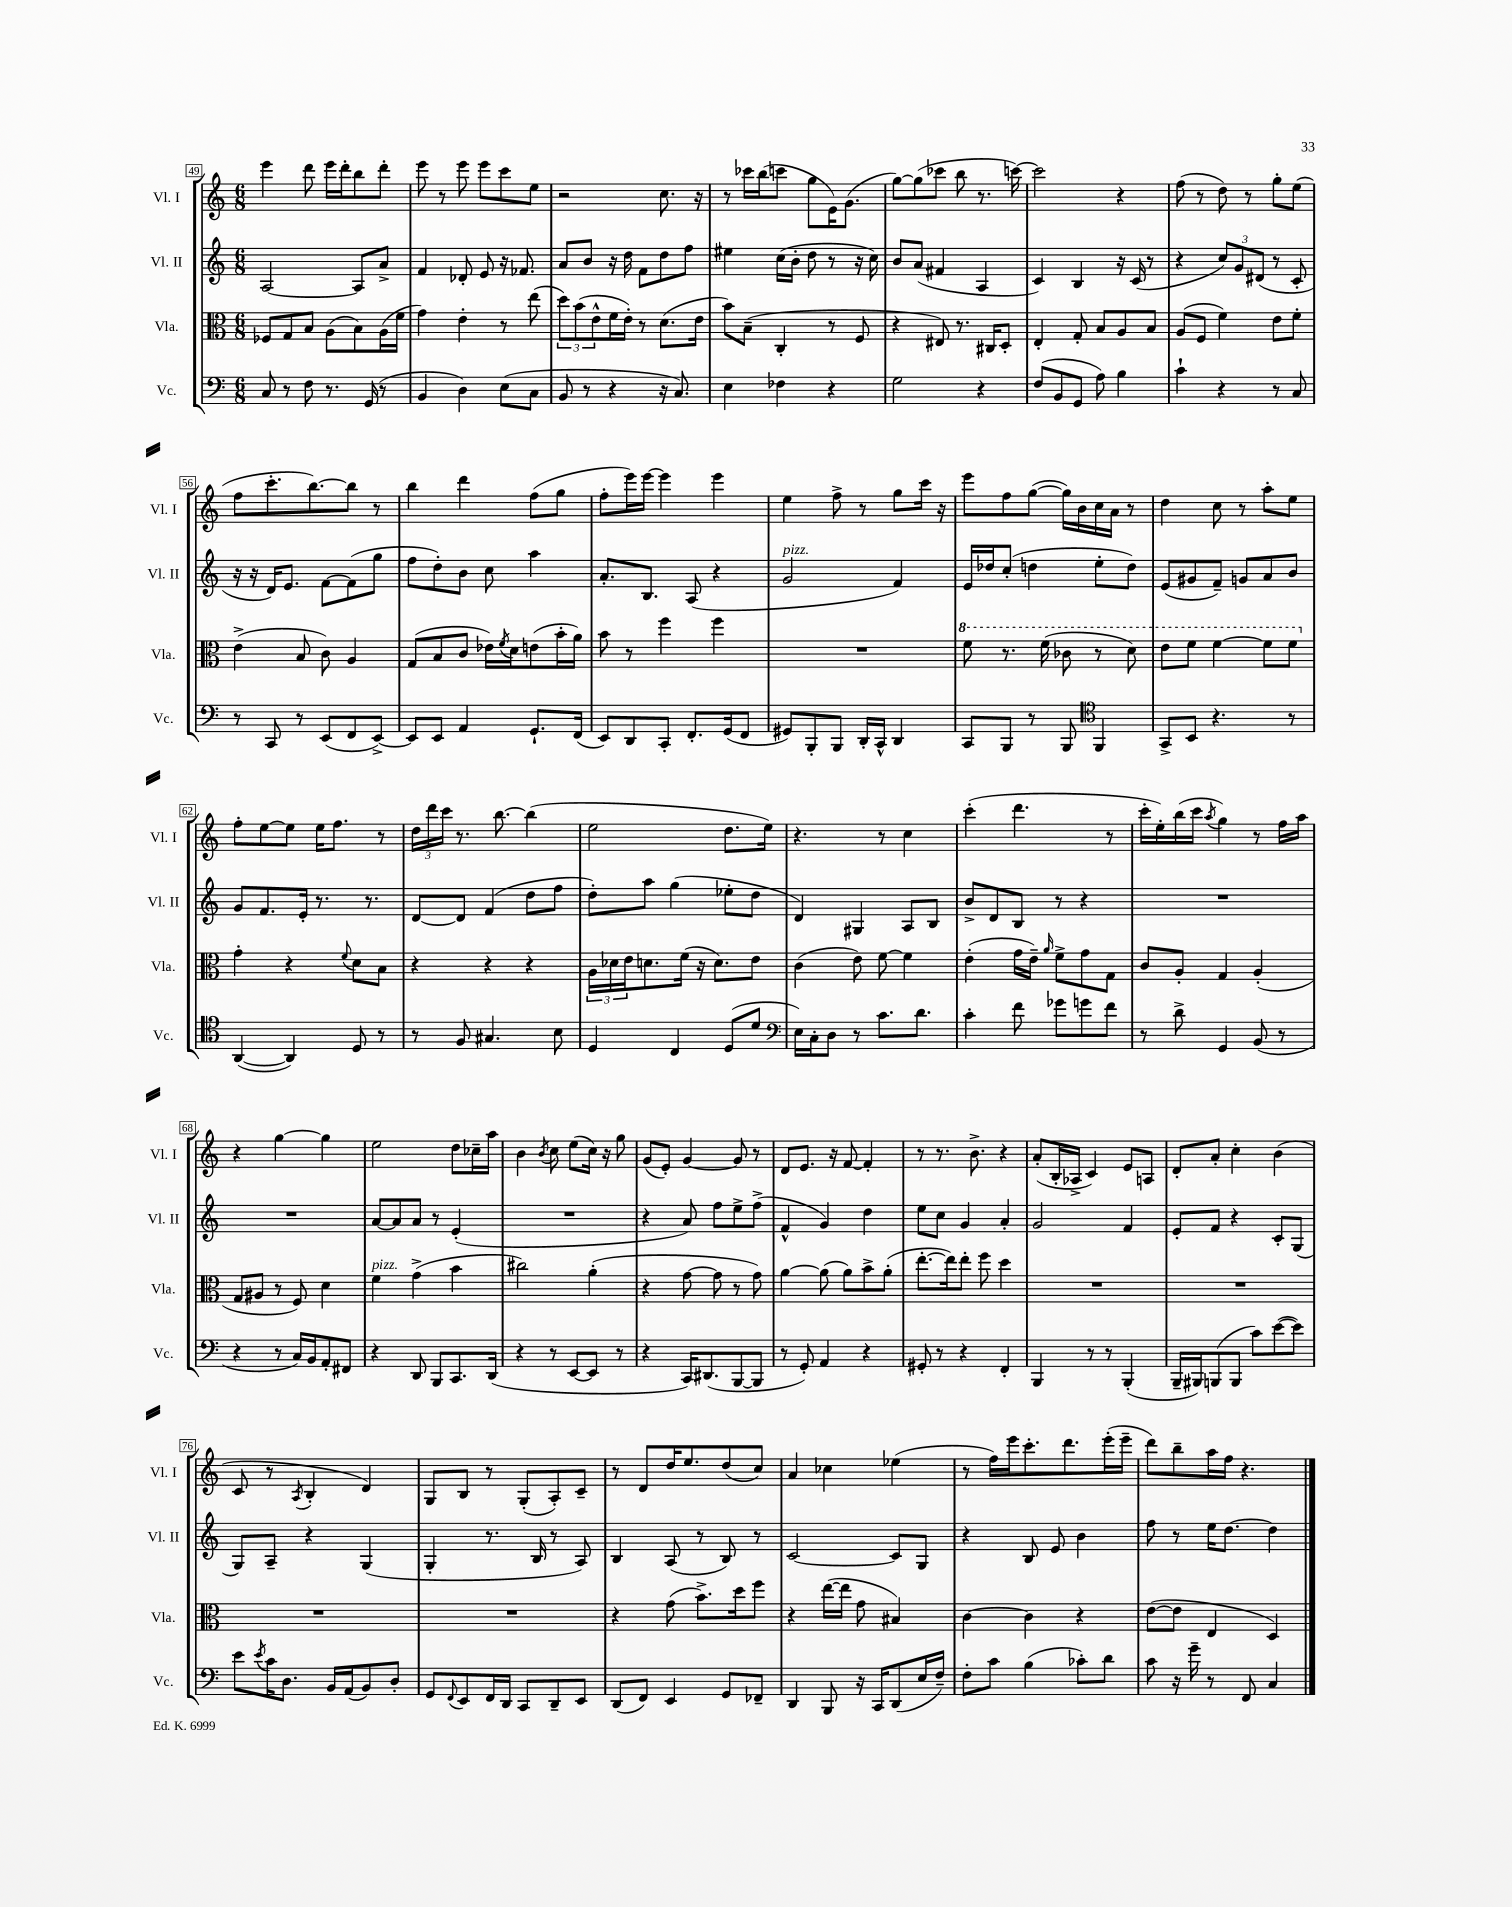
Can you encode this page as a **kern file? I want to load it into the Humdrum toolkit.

**kern	**kern	**kern	**kern
*staff4	*staff3	*staff2	*staff1
*clefF4	*clefC3	*clefG2	*clefG2
*k[]	*k[]	*k[]	*k[]
*M6/8	*M6/8	*M6/8	*M6/8
8C	8F-	[2A	4eee
8r	8G	.	.
8F	8B	.	8ddd
8.r	(8A	.	16eee
.	.	.	16ddd'
.	8B)	8A]	8bb
(16GG	.	.	.
8r	(16A	8a^	8ddd'
.	16f	.	.
=	=	=	=
4BB	4g)	4f	8eee
.	.	.	8r
4D)	4e'	8d-'	8eee
.	.	8e	8eee
(8E	8r	16r	8ccc
.	.	8.f-	.
8C	(8ee	.	8ee
=	=	=	=
8BB	12dd)	8a	2r
.	(12b	.	.
8r	.	8b	.
.	12e^^	.	.
4r	16f	16r	.
.	16e')	16dd	.
.	8r	8f	.
16r	(8.d	8dd	8.cc
8.C)	.	.	.
.	.	8ff	.
.	16e	.	16r
=	=	=	=
4E	8b)	4ee#	8r
.	(8B~	.	16ccc-
.	.	.	(16bb
4F-	4C'	(16cc	8ccc
.	.	16b'	.
.	.	8dd	8gg
4r	8r	8r	16e)
.	.	.	(8.g
.	8F	16r	.
.	.	16cc)	.
=	=	=	=
2G	4r	8b	[8gg)
.	.	(8a	(8gg]
.	8E#)	4f#	8ccc-
.	8.r	.	8bb
4r	.	4A	8.r
.	16C#	.	.
.	8D'	.	.
.	.	.	[16ccc)
=	=	=	=
(8F	4E'	4c)	2ccc]
8BB	.	.	.
8GG	8G'	4B	.
8A)	8B	.	.
4B	8A	16r	4r
.	.	(16c	.
.	8B	8r	.
=	=	=	=
4c`	(8A	4r	(8ff
.	8F	.	8r
4r	4f)	12cc)	8dd)
.	.	12g	.
.	.	.	8r
.	.	(12d#	.
8r	8e	8r	8gg'
8C	8f'	8c'	(8ee
=	=	=	=
8r	(4e^	16r	8ff
.	.	16r	.
8CC	.	16d)	8.ccc'
.	.	8.e	.
8r	8B	.	.
.	.	.	[8.bb)
(8EE	8c)	[8f	.
8FF	4A	(8f]	8bb]
[8EE^)	.	8gg	8r
=	=	=	=
8EE]	(8G	8ff	4bb
8EE	8B	8dd')	.
4AA	8c	8b	4ddd
.	16e-)	8cc	.
.	8qf	.	.
.	16d	.	.
8.GG`	(8e	4aa	(8ff
.	16b'	.	8gg
(16FF	16a)	.	.
=	=	=	=
8EE)	8b	8.a'	8ff'
8DD	8r	.	16eee)
.	.	8.B	[16eee
8CC'	4ff	.	4eee]
8.FF'	.	(8A	.
.	4ff	4r	4eee
(16GG	.	.	.
8FF	.	.	.
=	=	=	=
8GG#)	2.r	2g	4ee
8BBB'	.	.	.
8BBB	.	.	8ff^
16DD'	.	.	8r
16CC^^	.	.	.
4DD	.	4f)	8gg
.	.	.	16ccc
.	.	.	16r
=	=	=	=
8CC	8ff	16e	8eee
.	.	16dd-	.
8BBB	8.r	(8cc'	8ff
8r	.	4dd	([8gg
.	(16ff	.	.
8BBB	8cc-	.	16gg])
.	.	.	16b
*clefC4	*	*	*
4FF	8r	8ee'	16cc
.	.	.	16a
.	8dd)	8dd)	8r
=	=	=	=
8GG^	8ee	(8e	4dd
8BB	8ff	8g#	.
4.r	[4ff	8f~)	8cc
.	.	8g	8r
.	8ff]	8a	8aa'
8r	8ff	8b	8ee
=	=	=	=
([4AA	4g'	8g	8ff'
.	.	8.f	[8ee
4AA])	4r	.	8ee]
.	.	16e'	.
.	.	8.r	16ee
.	.	.	8.ff
.	8qqf	.	.
8D	8d	.	.
.	.	8.r	.
8r	8B	.	8r
=	=	=	=
8r	4r	[8d	24dd
.	.	.	24ddd
.	.	.	24ccc
8F	.	8d]	8.r
4.G#	4r	(4f	.
.	.	.	[8.bb
.	4r	8dd	(4bb]
8B	.	8ff	.
=	=	=	=
4D	24A	8dd')	2ee
.	24d-	.	.
.	24e	.	.
.	8.d	8aa	.
4C	.	(4gg	.
.	(16f	.	.
.	16r	.	.
.	8.d)	.	.
(8D	.	8ee-'	8.dd
8d	8e	8dd	.
.	.	.	16ee)
=	=	=	=
*clefF4	*	*	*
16E)	(4c	4d)	4.r
16C'	.	.	.
8D	.	.	.
8r	8e)	4G#	.
8.c	[8f	.	8r
.	4f]	8A	4cc
8.d	.	.	.
.	.	8B	.
=	=	=	=
4c'	(4e'	8b^	(4ccc'
.	.	8d	.
8f	16g	8B	4.ddd
.	16e~)	.	.
.	16qqa	.	.
8g-	8f^	8r	.
8g	8g	4r	.
8f	8G	.	8r
=	=	=	=
8r	8c	2.r	16ccc'
.	.	.	16ee')
8d^	8A'	.	(16bb
.	.	.	16ccc
.	.	.	8qaa
4GG	4G	.	4gg)
(8BB	(4A'	.	8r
8r	.	.	16ff
.	.	.	16aa
=	=	=	=
4r	8G	2.r	4r
.	8A#	.	.
8r	8r	.	[4gg
16C)	8F)	.	.
16BB	.	.	.
8AA'	4d	.	4gg]
8FF#	.	.	.
=	=	=	=
4r	4f	[8a	2ee
.	.	8a]	.
8DD	(4g^	8a	.
8BBB	.	8r	.
8.CC	4b	(4e'	8dd
.	.	.	16cc-~
(16DD	.	.	16aa
=	=	=	=
4r	2cc#)	2.r	4b
.	.	.	8qb
8r	.	.	8cc
[8EE	.	.	(8ee
8EE]	(4a'	.	16cc)
.	.	.	16r
8r	.	.	8gg
=	=	=	=
4r	4r	4r	(8g
.	.	.	8e')
16CC)	[8g	8a)	[4g
(8.DD#	.	.	.
.	8g]	8ff	.
[8BBB	8r	8ee^	8g]
8BBB]	8g)	(8ff^	8r
=	=	=	=
8r	[4a	4f^^	8d
8GG')	.	.	8.e
4AA	(8a]	4g)	.
.	.	.	16r
.	8a)	.	[8f
4r	8b^	4dd	4f']
.	(8a'	.	.
=	=	=	=
8GG#'	[8.ee'	8ee	8r
8r	.	8cc	8.r
.	16ee])	.	.
4r	8ee'	4g	.
.	.	.	8.b^
.	8ff	.	.
4FF'	4dd	4a'	4r
=	=	=	=
4BBB	2.r	2g	(8a'
.	.	.	16B'
.	.	.	16A-^
8r	.	.	4c)
8r	.	.	.
(4BBB'	.	4f	8e
.	.	.	8A
=	=	=	=
16BBB~	2.r	8e'	8d'
16BBB#)	.	.	.
(8BBB	.	8f	8a'
8BBB	.	4r	4cc'
8c)	.	.	.
([8e	.	8c'	(4b
8e])	.	(8G	.
=	=	=	=
8e	2.r	8G)	8c
8qe	.	.	.
16c	.	8A~	8r
8.D	.	.	.
.	.	.	8qA
.	.	4r	4B'
16BB	.	.	.
(16AA	.	.	.
8BB)	.	(4G	4d)
8D'	.	.	.
=	=	=	=
8GG	2.r	4G'	8G
8qqFF	.	.	.
8EE	.	.	8B
16FF	.	8.r	8r
16DD	.	.	.
8CC	.	.	(8G'
.	.	16B	.
8DD~	.	8r	8A')
8EE	.	8A)	8c~
=	=	=	=
(8DD	4r	4B	8r
8FF)	.	.	8d
4EE	(8g	(8A	16dd
.	.	.	8.ee
.	8.b^)	8r	.
8GG	.	8B)	(8dd
.	16dd	.	.
8FF-~	8ff	8r	8cc)
=	=	=	=
4DD	4r	[2c	4a
8BBB	([16ee	.	4cc-
.	16ee]	.	.
16r	8g	.	.
16CC	.	.	.
(8DD	4B#)	8c]	(4ee-
16E	.	8G	.
16F~)	.	.	.
=	=	=	=
8F'	[4c	4r	8r
8c	.	.	16ff)
.	.	.	16eee
(4B	4c]	8B	8.ccc'
.	.	8e	.
.	.	.	8.ddd
8c-')	4r	4b	.
8d	.	.	(16eee'
.	.	.	16eee~
=	=	=	=
8c	([8e	8ff	8ddd)
16r	8e]	8r	8bb~
16g~	.	.	.
8r	4E	16ee	16aa
.	.	[8.dd	16ff
8FF	.	.	4.r
4C	4D)	4dd]	.
==	==	==	==
*-	*-	*-	*-
